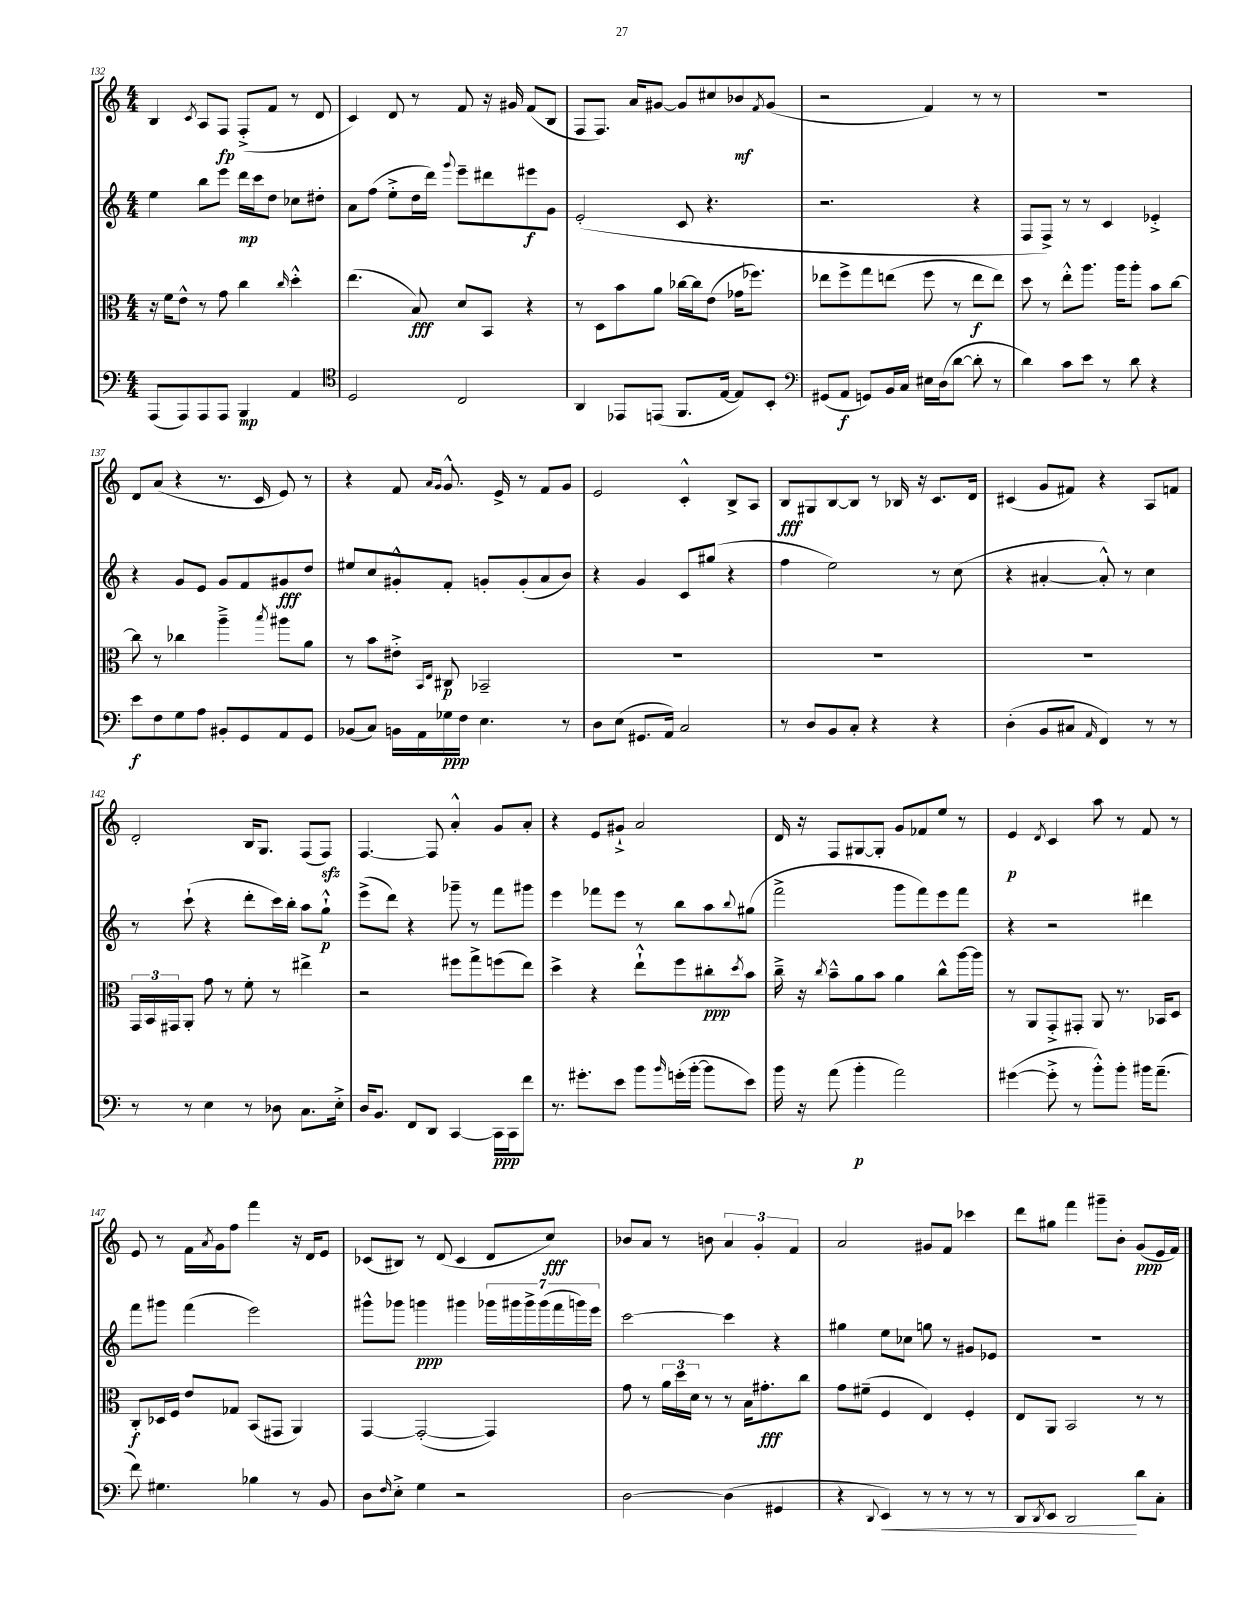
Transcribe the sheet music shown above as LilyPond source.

<<
\new StaffGroup <<
\new Staff = "s0" {
    \clef treble \key c \major \numericTimeSignature \time 4/4
    b4 \acciaccatura { c'8 } a8 f8\fp f8-.->( f'8 r8 d'8 |
    c'4) d'8 r8 f'8 r16 gis'16 f'8( b8 |
    f8 f8.) a'16 gis'8~ gis'8 cis''8 bes'8\mf \acciaccatura { f'8 } gis'8( |
    r2 f'4) r8 r8 |
    R1 |
    d'8 a'8( r4 r8. c'16 e'8) r8 |
    r4 f'8 \grace { a'16 g'16 } g'8.-^ e'16-> r8 f'8 g'8 |
    e'2 c'4-.-^ b8-> a8 |
    b8\fff gis8 b8~ b8 r8 bes16 r16 c'8. d'16 |
    cis'4( g'8 fis'8) r4 a8 f'8 |
    d'2-. b16 g8. f8( f8\sfz) |
    f4.~ f8 a'4-.-^ g'8 a'8-. |
    r4 e'8 gis'8-!-> a'2 |
    d'16 r16 f8 gis8~ gis8-. g'8 fes'8 e''8 r8 |
    e'4\p \acciaccatura { d'8 } c'4 a''8 r8 f'8 r8 |
    e'8 r8 f'16 \acciaccatura { a'8 } g'16 f''8 f'''4 r16 d'16 e'8 |
    ces'8( bis8) r8 d'8( ces'4 d'8 c''8\fff) |
    bes'8 a'8 r8 b'8 \tuplet 3/2 { a'4 g'4-. f'4 } |
    a'2 gis'8 f'8 ces'''4 |
    d'''8 gis''8 f'''4 gis'''8-- b'8-. g'8\ppp( e'16 f'16) \bar "|." |
}
\new Staff = "s1" {
    \clef treble \key c \major \numericTimeSignature \time 4/4
    e''4 b''8 e'''8 d'''16\mp c'''16 d''8 ces''8 dis''8-. |
    a'8 f''8( e''8-.-> d''16 d'''16) \appoggiatura { g'''8 } e'''8-- dis'''8 eis'''8\f g'8 |
    e'2-.( c'8 r4. |
    r2. r4 |
    f8 f8->) r8 r8 c'4 ees'4-.-> |
    r4 g'8 e'8 g'8 f'8 gis'8\fff d''8 |
    eis''8 c''8 gis'8-.-^ f'8-. g'8-. g'8-.( a'8 b'8) |
    r4 g'4 c'8 gis''8( r4 |
    f''4 e''2) r8 c''8( |
    r4 ais'4~-. ais'8-.-^) r8 c''4 |
    r8 c'''8-!( r4 d'''8-. c'''16) b''16-. a''8 g''8-!-^\p |
    e'''8->( d'''8) r4 ges'''8-- r8 f'''8 gis'''8 |
    e'''4 fes'''8 e'''8 r8 b''8 a''8 \appoggiatura { b''8 } gis''8( |
    f'''2-> g'''8 f'''8) e'''8 f'''8 |
    r4 r2 dis'''4 |
    f'''8 gis'''8 f'''4( e'''2) |
    gis'''8-^ ges'''8 g'''4\ppp gis'''4 \tuplet 7/4 { ges'''16 gis'''16 gis'''16-> gis'''16( f'''16 g'''16) e'''16 } |
    c'''2~ c'''4 r4 |
    gis''4 e''8 ces''8 g''8 r8 gis'8 ees'8 |
    R1 \bar "|." |
}
\new Staff = "s2" {
    \clef alto \key c \major \numericTimeSignature \time 4/4
    r16 f'16 e'8-^ r8 g'8 c''4 \grace { c''16 } d''4-.-^ |
    e''4.( b8\fff) d'8 b,8 r4 |
    r8 d8 b'8 a'8 ces''16~ ces''16 e'8( ges'16 fes''8.) |
    ees''8 f''8-> g''8 e''8( f''8 r8 e''8\f e''8) |
    d''8 r8 e''8-.-^ a''8. a''16 a''8-. b'8 c''8~ |
    c''8 r8 ces''4 a''4---> \acciaccatura { b''8 } ais''8 a'8 |
    r8 b'8 eis'8-.-> \grace { b,16 e16 } cis8\p bes,2-- |
    R1 |
    R1 |
    R1 |
    \tuplet 3/2 { g,16 b,16 gis,16 } a,8-. g'8 r8 f'8-. r8 eis''4-> |
    r2 fis''8 g''8-> f''8( e''8) |
    d''4-> r4 e''8-!-^ f''8 cis''8-.\ppp \acciaccatura { d''8 } b'8 |
    c''16---> r16 \acciaccatura { c''8 } b'8---^ a'8 b'8 a'4 c''8-^ a''16~ a''16 |
    r8 a,8 g,8-.-> gis,8-. a,8 r8. bes,16 d8 |
    c8-.\f des16 f16 e'8 ges8 b,8( gis,8 a,4) |
    g,4~ g,2~-.( g,4) |
    g'8 r8 \tuplet 3/2 { a'16 d''16 d'16 } r8 r8 b16 gis'8.-.\fff c''8 |
    g'8 fis'8--( f4 e4) f4-. |
    e8 a,8 b,2 r8 r8 \bar "|." |
}
\new Staff = "s3" {
    \clef bass \key c \major \numericTimeSignature \time 4/4
    a,,8( a,,8) a,,8 a,,8 b,,4\mp a,4 |
    \clef tenor d2 c2 |
    a,4 ees,8 e,8( f,8. e16~ e8) b,8-. |
    \clef bass gis,8( a,8\f g,8) b,16 c16 eis16 d16( d'8~ d'8-. r8 |
    d'4) c'8 e'8 r8 d'8 r4 |
    e'8\f f8 g8 a8 bis,8-. g,8 a,8 g,8 |
    bes,8( c8) b,16 a,16 ges16\ppp f16 e4. r8 |
    d8 e8( gis,8. a,16) c2 |
    r8 d8 b,8 c8-. r4 r4 |
    d4-.( b,8 cis8 \grace { a,16 } f,4) r8 r8 |
    r8 r8 e4 r8 des8 c8. e16-.-> |
    d16 b,8. f,8 d,8 c,4~ c,16\ppp c,16 f'8 |
    r8. gis'8.-. e'8 b'8 \grace { b'16 } g'16-.( b'16~-. b'8 e'8) |
    b'16 r16 a'8( b'4-.\p a'2) |
    gis'4~( gis'8-.-> r8 b'8-.-^) b'8-. bis'16 a'8.--( |
    f'8) gis4. bes4 r8 b,8 |
    d8 \grace { f16 } e8-.-> g4 r2 |
    d2~ d4( gis,4 |
    r4 \appoggiatura { d,8 } e,4\<) r8 r8 r8 r8 |
    d,8 \acciaccatura { d,8 } e,8 d,2\! d'8 c8-. \bar "|." |
}
>>
>>
\layout { \context { \Score currentBarNumber = #132 } }
